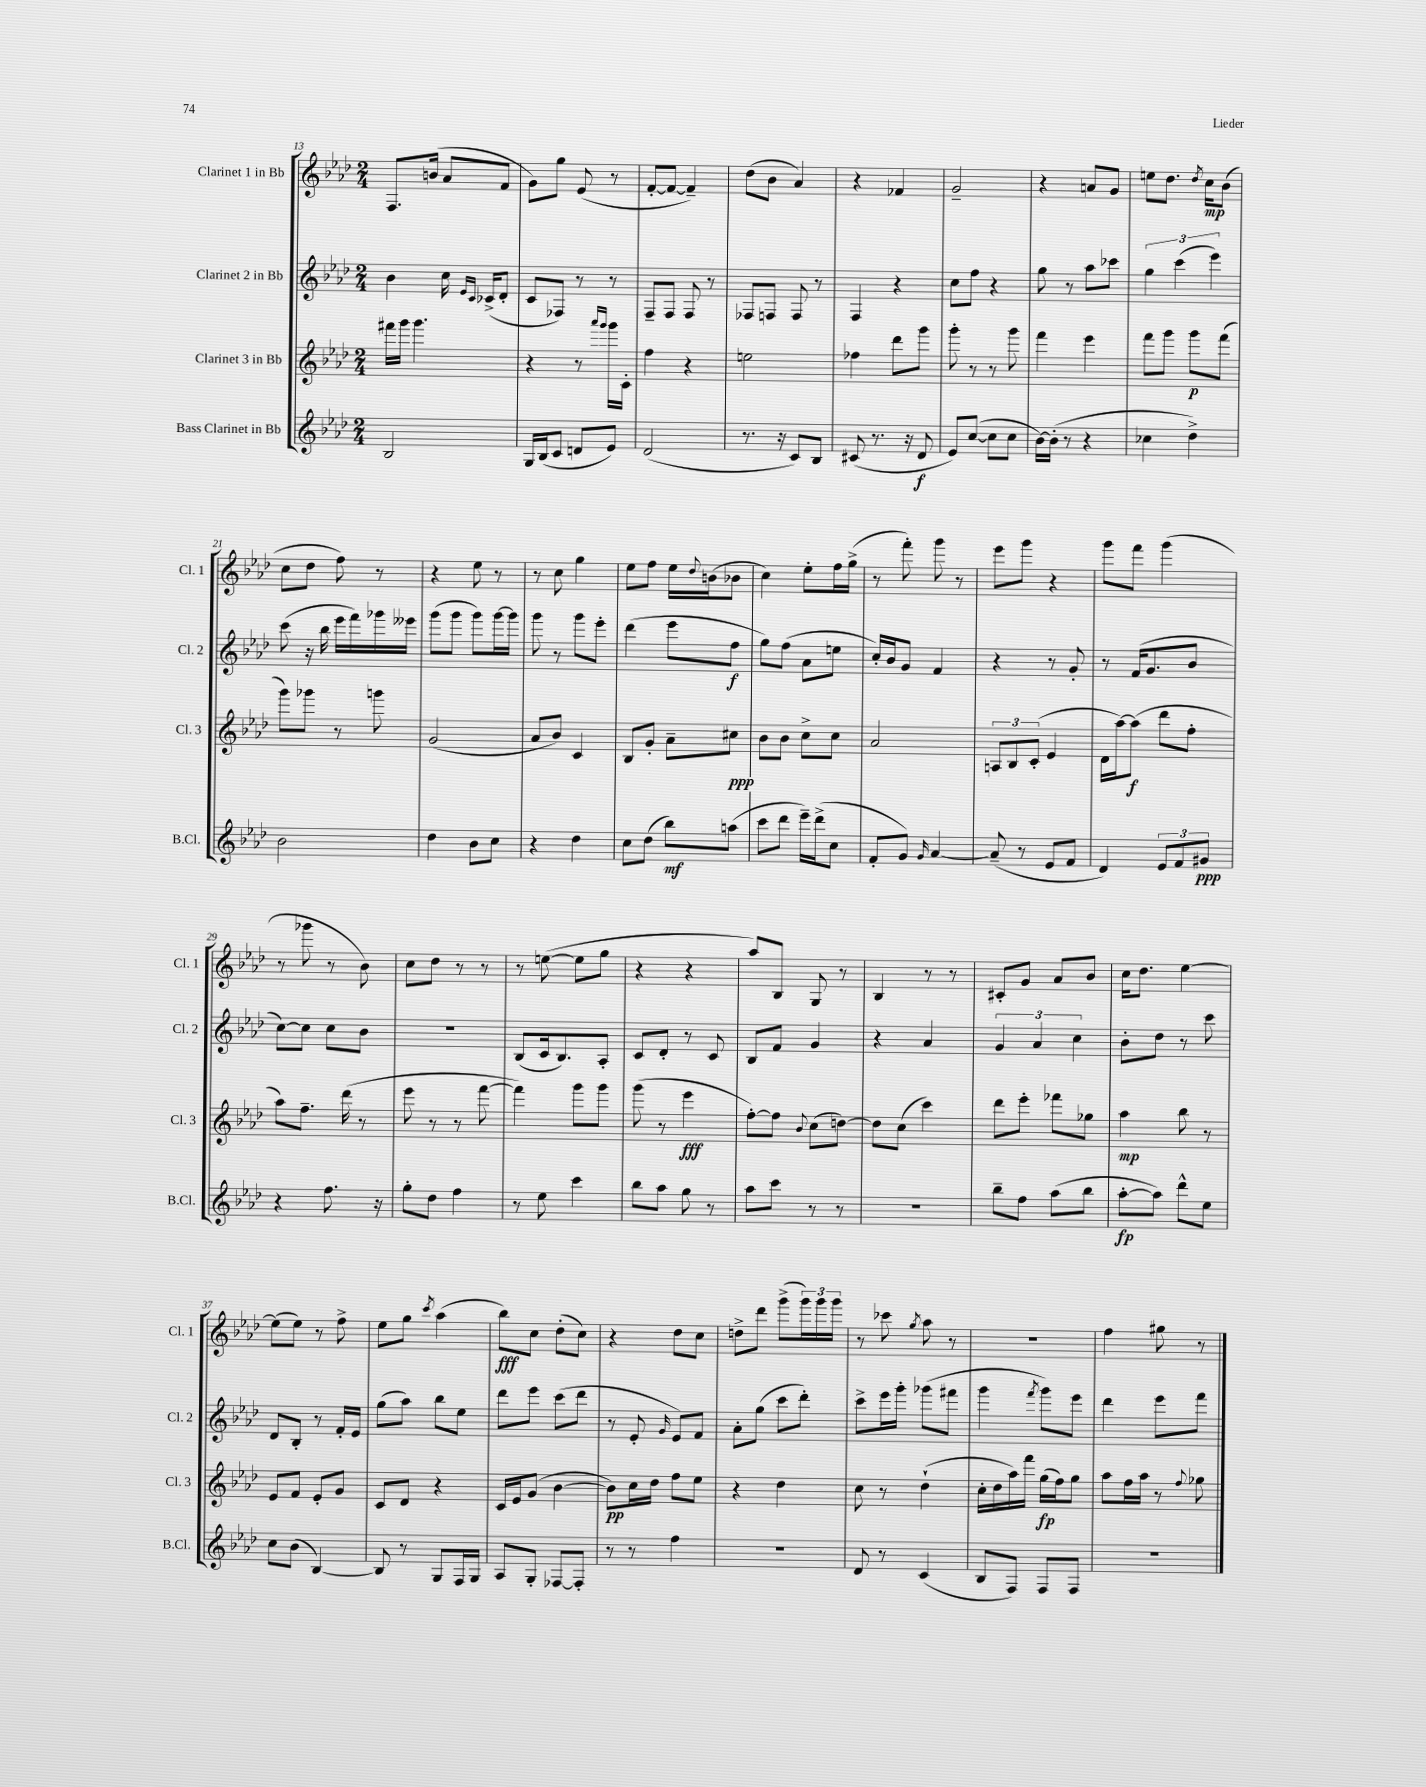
<<
\new StaffGroup <<
\new Staff = "s0" \with { instrumentName = "Clarinet 1 in Bb" shortInstrumentName = "Cl. 1" } {
    \clef treble \key aes \major \numericTimeSignature \time 2/4
    f8. b'16( aes'8 f'8 |
    g'8) g''8 ees'8( r8 |
    f'8~-. f'8~ f'4--) |
    des''8( bes'8 aes'4) |
    r4 fes'4 |
    g'2-- |
    r4 a'8 g'8 |
    e''8 des''8. \acciaccatura { des''8 } c''16\mp bes'8( |
    c''8 des''8 f''8) r8 |
    r4 ees''8 r8 |
    r8 c''8 g''4 |
    ees''8 f''8 ees''16 \appoggiatura { des''8 } b'16( bes'8 |
    c''4) ees''8-. f''16 g''16->( |
    r8 f'''8-.) g'''8 r8 |
    ees'''8 g'''8 r4 |
    g'''8 f'''8 g'''4( |
    r8 ges'''8 r8 bes'8) |
    c''8 des''8 r8 r8 |
    r8 e''8~( e''8 g''8 |
    r4 r4 |
    aes''8) bes8 g8 r8 |
    bes4 r8 r8 |
    cis'8-. g'8 aes'8 bes'8 |
    c''16 des''8. ees''4~ |
    ees''8( ees''8) r8 f''8-> |
    ees''8 g''8 \acciaccatura { c'''8 } aes''4( |
    bes''8\fff) c''8 des''8-.( c''8) |
    r4 des''8 c''8 |
    d''8-> des'''8 g'''8->( \tuplet 3/2 { g'''16) g'''16 g'''16 } |
    r8 ces'''8 \acciaccatura { g''8 } aes''8 r8 |
    r2 |
    f''4 gis''8 r8 \bar "|." |
}
\new Staff = "s1" \with { instrumentName = "Clarinet 2 in Bb" shortInstrumentName = "Cl. 2" } {
    \clef treble \key aes \major \numericTimeSignature \time 2/4
    bes'4 c''16 \grace { ees'16 c'16 } ces'16->( des'8-. |
    c'8 fes8) r8 r8 |
    f8-- f8 f8 r8 |
    fes8 f8 f8 r8 |
    f4 r4 |
    c''8 f''8 r4 |
    g''8 r8 aes''8 ces'''8 |
    \tuplet 3/2 { g''4 c'''4( ees'''4) } |
    c'''8( r16 bes''16 ees'''16 f'''16) ges'''16 eeses'''16 |
    g'''8( g'''8 g'''8) g'''16~ g'''16 |
    g'''8 r8 g'''8 ees'''8-. |
    des'''4( ees'''8 f''8\f |
    g''8) f''8( aes'8 e''8 |
    c''16-.) bes'16 g'8 f'4 |
    r4 r8 g'8-. |
    r8 f'16( g'8. bes'8 |
    c''8~) c''8 c''8 bes'8 |
    R2 |
    bes8( c'16 bes8.) aes8-. |
    c'8 des'8-. r8 c'8 |
    bes8 f'8 g'4 |
    r4 aes'4 |
    \tuplet 3/2 { g'4 aes'4 c''4 } |
    bes'8-. des''8 r8 c'''8 |
    des'8 bes8-. r8 f'16-. ees'16 |
    g''8( aes''8) bes''8 ees''8 |
    des'''8 ees'''8 c'''8( des'''8 |
    r8 ees'8-. \grace { g'16 } ees'8) f'8 |
    aes'8-. g''8( c'''8 des'''8-.) |
    c'''8-> ees'''16 g'''16-. ges'''8( fis'''8 |
    g'''4 \acciaccatura { f'''8 } g'''8) ees'''8 |
    des'''4 ees'''8 f'''8 \bar "|." |
}
\new Staff = "s2" \with { instrumentName = "Clarinet 3 in Bb" shortInstrumentName = "Cl. 3" } {
    \clef treble \key aes \major \numericTimeSignature \time 2/4
    fis'''16 g'''16 g'''4. |
    r4 r8 \grace { aes'''16 g'''16 } g'''16 c'16-. |
    f''4 r4 |
    e''2 |
    fes''4 des'''8 g'''8 |
    g'''8-. r8 r8 g'''8 |
    f'''4 ees'''4 |
    f'''8 g'''8 g'''8\p f'''8( |
    g'''8) ges'''8 r8 g'''8 |
    g'2( |
    aes'8 bes'8) c'4 |
    bes8 g'8-. aes'8-- cis''8\ppp |
    bes'8 bes'8 c''8-> c''8 |
    aes'2 |
    \tuplet 3/2 { a8 bes8 c'8-.( } ees'4 |
    des'16 aes''16~) aes''8\f( des'''8 f''8-. |
    aes''8) f''8.-- des'''16( r8 |
    ees'''8 r8 r8 f'''8~ |
    f'''4) g'''8 g'''8 |
    g'''8( r8 ees'''4\fff |
    f''8~-.) f''8 \appoggiatura { bes'8 } c''8( d''8~) |
    d''8 c''8( c'''4) |
    des'''8 ees'''8-. fes'''8 ges''8 |
    aes''4\mp bes''8 r8 |
    ees'8 f'8 ees'8-. g'8 |
    c'8 des'8 r4 |
    c'16 ees'16 g'8( bes'4~ |
    bes'8\pp) c''16 des''16 f''8 ees''8 |
    r4 des''4 |
    c''8 r8 des''4-!( |
    c''16-. des''16 aes''16) f'''16 g''16\fp( f''16) g''8 |
    aes''8 f''16 aes''16 r8 \appoggiatura { f''8 } ges''8 \bar "|." |
}
\new Staff = "s3" \with { instrumentName = "Bass Clarinet in Bb" shortInstrumentName = "B.Cl." } {
    \clef treble \key aes \major \numericTimeSignature \time 2/4
    bes2 |
    g16 bes16( c'8 d'8 ees'8) |
    des'2( |
    r8. r16 c'8) bes8 |
    cis'8( r8. r16 des'8\f |
    ees'8) c''8~( c''8 c''8 |
    bes'16~) bes'16-.( r8 r4 |
    ces''4 des''4->) |
    bes'2 |
    des''4 bes'8 c''8 |
    r4 des''4 |
    c''8 des''8( bes''8\mf) a''8( |
    c'''8 des'''8 ees'''16--) des'''16->( c''8 |
    f'8-. g'8) \grace { g'16 } aes'4~ |
    aes'8--( r8 ees'8 f'8 |
    des'4) \tuplet 3/2 { ees'8 f'8 gis'8\ppp } |
    r4 f''8. r16 |
    g''8-. des''8 f''4 |
    r8 ees''8 c'''4 |
    bes''8 aes''8 g''8 r8 |
    aes''8 c'''8 r8 r8 |
    R2 |
    bes''8-- f''8 aes''8( bes''8 |
    aes''8~-.\fp aes''8) des'''8-^ ees''8 |
    c''8 bes'8( bes4~) |
    bes8 r8 g8 f16 g16 |
    aes8 g8-. fes8~ fes8-. |
    r8 r8 f''4 |
    R2 |
    des'8 r8 c'4( |
    bes8 f8) f8 f8 |
    R2 \bar "|." |
}
>>
>>
\layout { \context { \Score currentBarNumber = #13 } }
